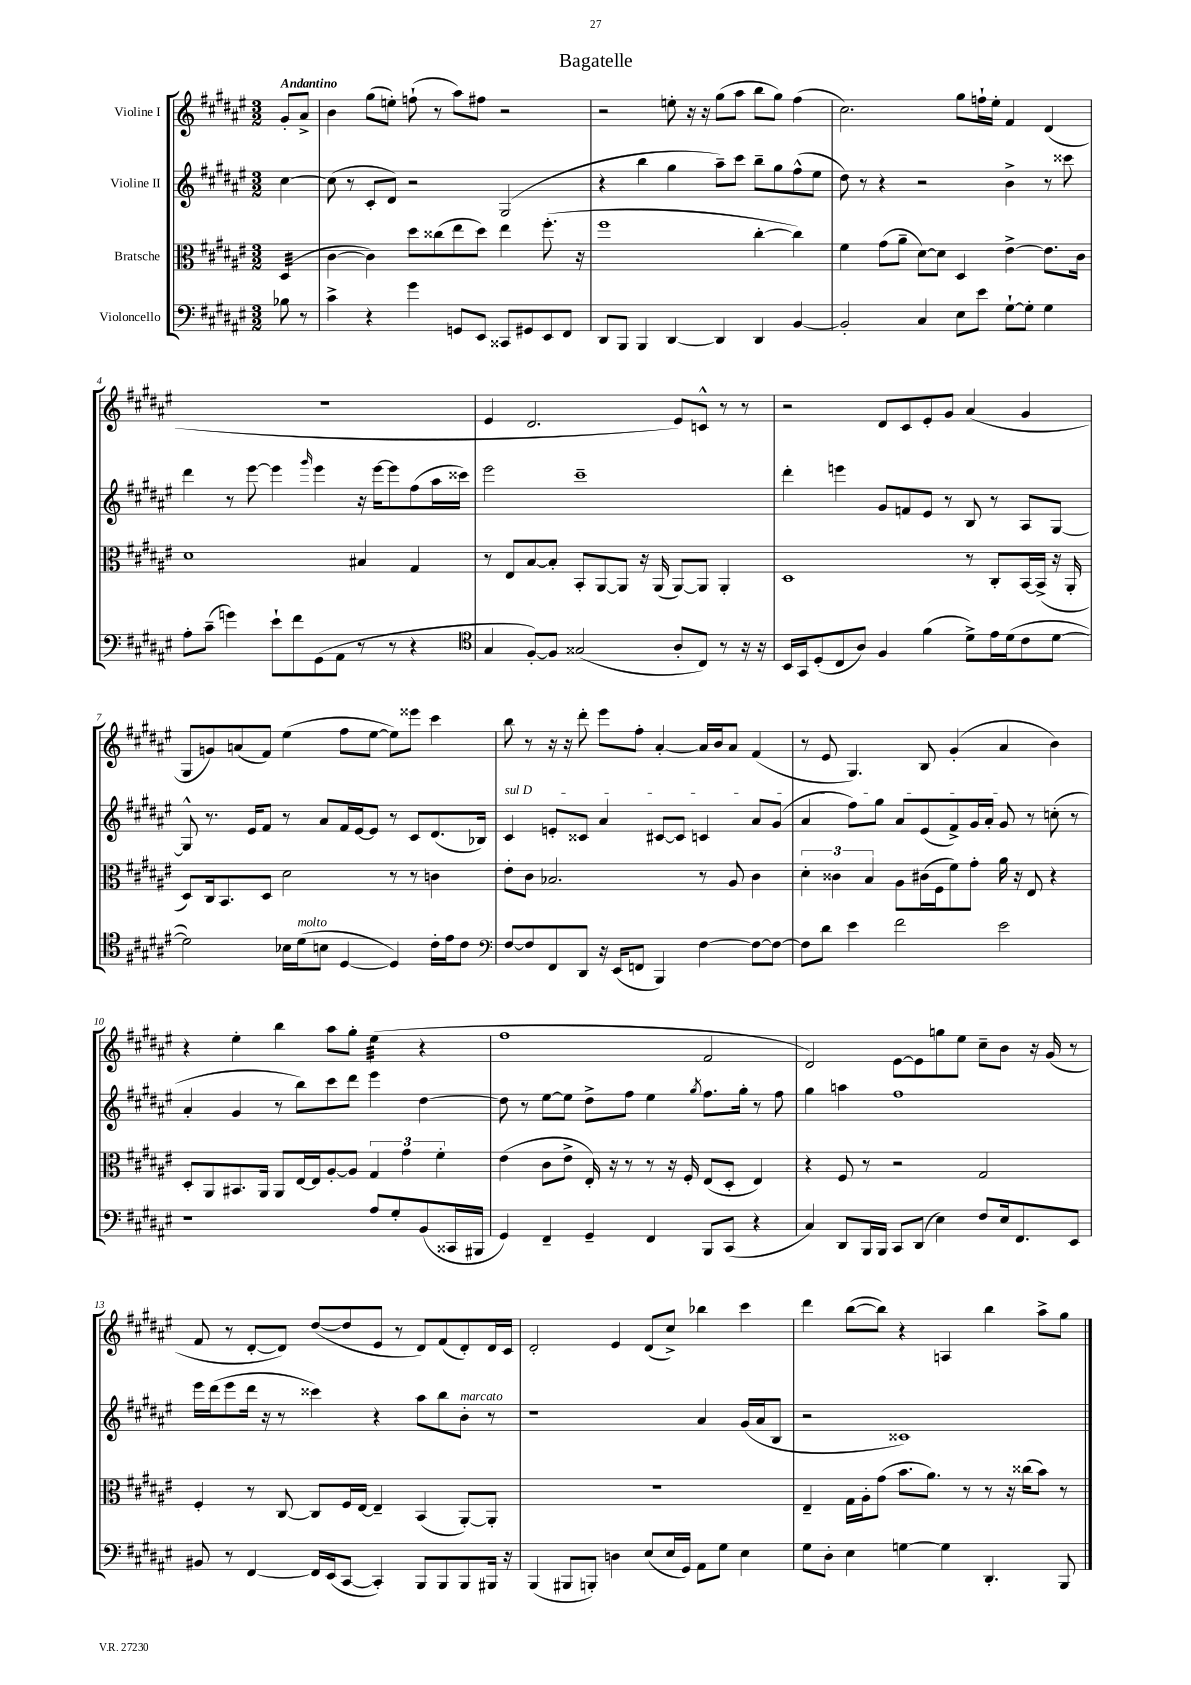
\header { title = "Bagatelle" }
<<
\new StaffGroup <<
\new Staff = "s0" \with { instrumentName = "Violine I" } {
    \clef treble \key fis \major \numericTimeSignature \time 3/2 \partial 4 \tempo "Andantino"
    gis'8-. ais'8-> |
    b'4 gis''8( e''8-.) f''8-!( r8 ais''8) fis''8 r2 |
    r2 e''8-. r16 r16 gis''8( ais''8 b''8 gis''8) fis''4( |
    cis''2.) gis''8 f''16-! eis''16-. fis'4 dis'4( |
    R1. |
    eis'4 dis'2. eis'8) c'8-^ r8 r8 |
    r2 dis'8 cis'8 eis'8-. gis'8 ais'4( gis'4 |
    gis8 g'8) a'8( fis'8) eis''4( fis''8 eis''8~ eis''8) eisis'''8 cis'''4 |
    b''8 r8 r16 r16 dis'''8-. eis'''8 fis''8-. ais'4~-. ais'16 b'16 ais'8 fis'4( |
    r8 eis'8 gis4.) b8 gis'4-.( ais'4 b'4) |
    r4 eis''4-. b''4 ais''8 gis''8-. eis''4:32( r4 |
    fis''1 fis'2 |
    dis'2) eis'8~ eis'8 g''8 eis''8 cis''8-- b'8 r16 gis'16( r8 |
    fis'8 r8 dis'8~-. dis'8) dis''8~( dis''8 eis'8 r8 dis'8) fis'8( dis'8-.) dis'16 cis'16 |
    dis'2-. eis'4 dis'8( cis''8->) bes''4 cis'''4 |
    dis'''4 b''8~( b''8) r4 a4 b''4 ais''8-> gis''8 \bar "|." |
}
\new Staff = "s1" \with { instrumentName = "Violine II" } {
    \clef treble \key fis \major \numericTimeSignature \time 3/2 \partial 4
    cis''4~ |
    cis''8( r8 cis'8-. dis'8) r2 gis2( |
    r4 b''4 gis''4 ais''8--) cis'''8 b''8-- gis''8 fis''8-^( eis''8 |
    dis''8) r8 r4 r2 b'4-> r8 cisis'''8 |
    dis'''4 r8 eis'''8~ eis'''4 \grace { gis'''16 } eis'''4 r16 eis'''16~ eis'''8 fis''8( ais''16 cisis'''16) |
    eis'''2 cis'''1-- |
    dis'''4-. e'''4 gis'8 f'8 eis'8 r8 b8 r8 ais8 gis8~ |
    gis8-^ r8. eis'16 fis'8 r8 ais'8 fis'16 eis'16~ eis'8 r8 cis'8 dis'8.( bes16) |
    \once \override TextSpanner.bound-details.left.text = \markup { \italic "sul D" } cis'4\startTextSpan e'8-. cisis'8 ais'4 cis'8~ cis'8 c'4 ais'8 gis'8( |
    ais'4 fis''8) gis''8 ais'8 eis'8( fis'8->) gis'16 ais'16-. gis'8\stopTextSpan r8 c''8-.( r8 |
    ais'4-. gis'4 r8 b''8) cis'''8 dis'''8 eis'''4 dis''4~ |
    dis''8 r8 eis''8~ eis''8 dis''8-> fis''8 eis''4 \acciaccatura { gis''8 } fis''8. gis''16-. r8 fis''8 |
    gis''4 a''4 fis''1 |
    eis'''16 dis'''16( eis'''8 dis'''16 r16 r8 cisis'''4) r4 ais''8 b''8 b'8-.^\markup { \italic "marcato" } r8 |
    r1 ais'4 gis'16( ais'16 b8 |
    r2 cisis'1) \bar "|." |
}
\new Staff = "s2" \with { instrumentName = "Bratsche" } {
    \clef alto \key fis \major \numericTimeSignature \time 3/2 \partial 4
    dis4:32( |
    cis'4~ cis'4) dis''8 cisis''8( eis''8 dis''8) eis''4 fis''8.-.( r16 |
    fis''1 cis''4~-. cis''4) |
    fis'4 gis'8( ais'8-- dis'8~) dis'8 dis4 eis'4~-> eis'8. cis'16 |
    dis'1 bis4 gis4 |
    r8 eis8 b8~ b8-. b,8-. ais,8~ ais,8 r16 ais,16( ais,8~) ais,8 ais,4-. |
    dis1 r8 cis8-. b,16~ b,16->( r16 ais,16-. |
    dis8) cis16 b,8. dis8 dis'2 r8 r8 c'4 |
    eis'8-. cis'8 bes2. r8 ais8 cis'4 |
    \tuplet 3/2 { dis'4-. cisis'4 b4 } ais8 cis'16( fis16 fis'8) gis'8-. ais'16 r16 eis8 r4 |
    dis8-. ais,8 bis,8. ais,16 ais,8 eis16~ eis16 ais8~-. ais8 \tuplet 3/2 { gis4 gis'4 fis'4-. } |
    eis'4( cis'8 eis'8-> eis16-.) r16 r8 r8 r16 fis16-. eis8( dis8-. eis4) |
    r4 fis8 r8 r2 gis2 |
    fis4-. r8 cis8~ cis8 fis16 eis16~ eis4-- b,4( ais,8~-.) ais,8-. |
    R1. |
    eis4-- gis16 ais16-. gis'8( b'8. ais'8.) r8 r8 r16 cisis''16( b'8) r8 \bar "|." |
}
\new Staff = "s3" \with { instrumentName = "Violoncello" } {
    \clef bass \key fis \major \numericTimeSignature \time 3/2 \partial 4
    bes8 r8 |
    cis'4-> r4 gis'4 g,8 eis,8 cisis,8 gis,8 eis,8 fis,8 |
    dis,8 b,,8 b,,4 dis,4~ dis,4 dis,4 b,4~ |
    b,2-. cis4 eis8 eis'8 gis8~-! gis8-. gis4 |
    ais8-. cis'8--( g'4) eis'8-! fis'8 gis,8( ais,8 r8 r8 r4 |
    \clef tenor gis4 fis8~-.) fis8 gisis2( ais8-. cis8) r8 r16 r16 |
    b,16 gis,16 dis8-.( cis8 ais8) fis4 fis'4( dis'8->) eis'16 dis'16( cis'8 dis'8~ |
    dis'2) bes16 dis'16^\markup { \italic "molto" }( b8 dis4~ dis4) cis'16-. eis'16 cis'8 |
    \clef bass fis8~ fis8 fis,8 dis,8 r16 eis,16( f,8 b,,4) fis4~ fis8~ fis8~ |
    fis8 dis'8 eis'4 fis'2 eis'2 |
    r1 ais8 gis8-. b,8( cisis,16 bis,,16 |
    gis,4) fis,4-- gis,4-- fis,4 b,,8 cis,8( r4 |
    cis4) dis,8 b,,16 b,,16 cis,8 dis,8( eis4) fis8 eis16 fis,8. eis,8 |
    bis,8 r8 fis,4~ fis,16 eis,16( cis,8~ cis,4-.) b,,8 b,,8 b,,8 bis,,16 r16 |
    b,,4( bis,,8 b,,8-.) d4 eis8( eis16 gis,16) ais,8 gis8 eis4 |
    gis8 dis8-. eis4 g4~ g4 dis,4.-. b,,8 \bar "|." |
}
>>
>>
